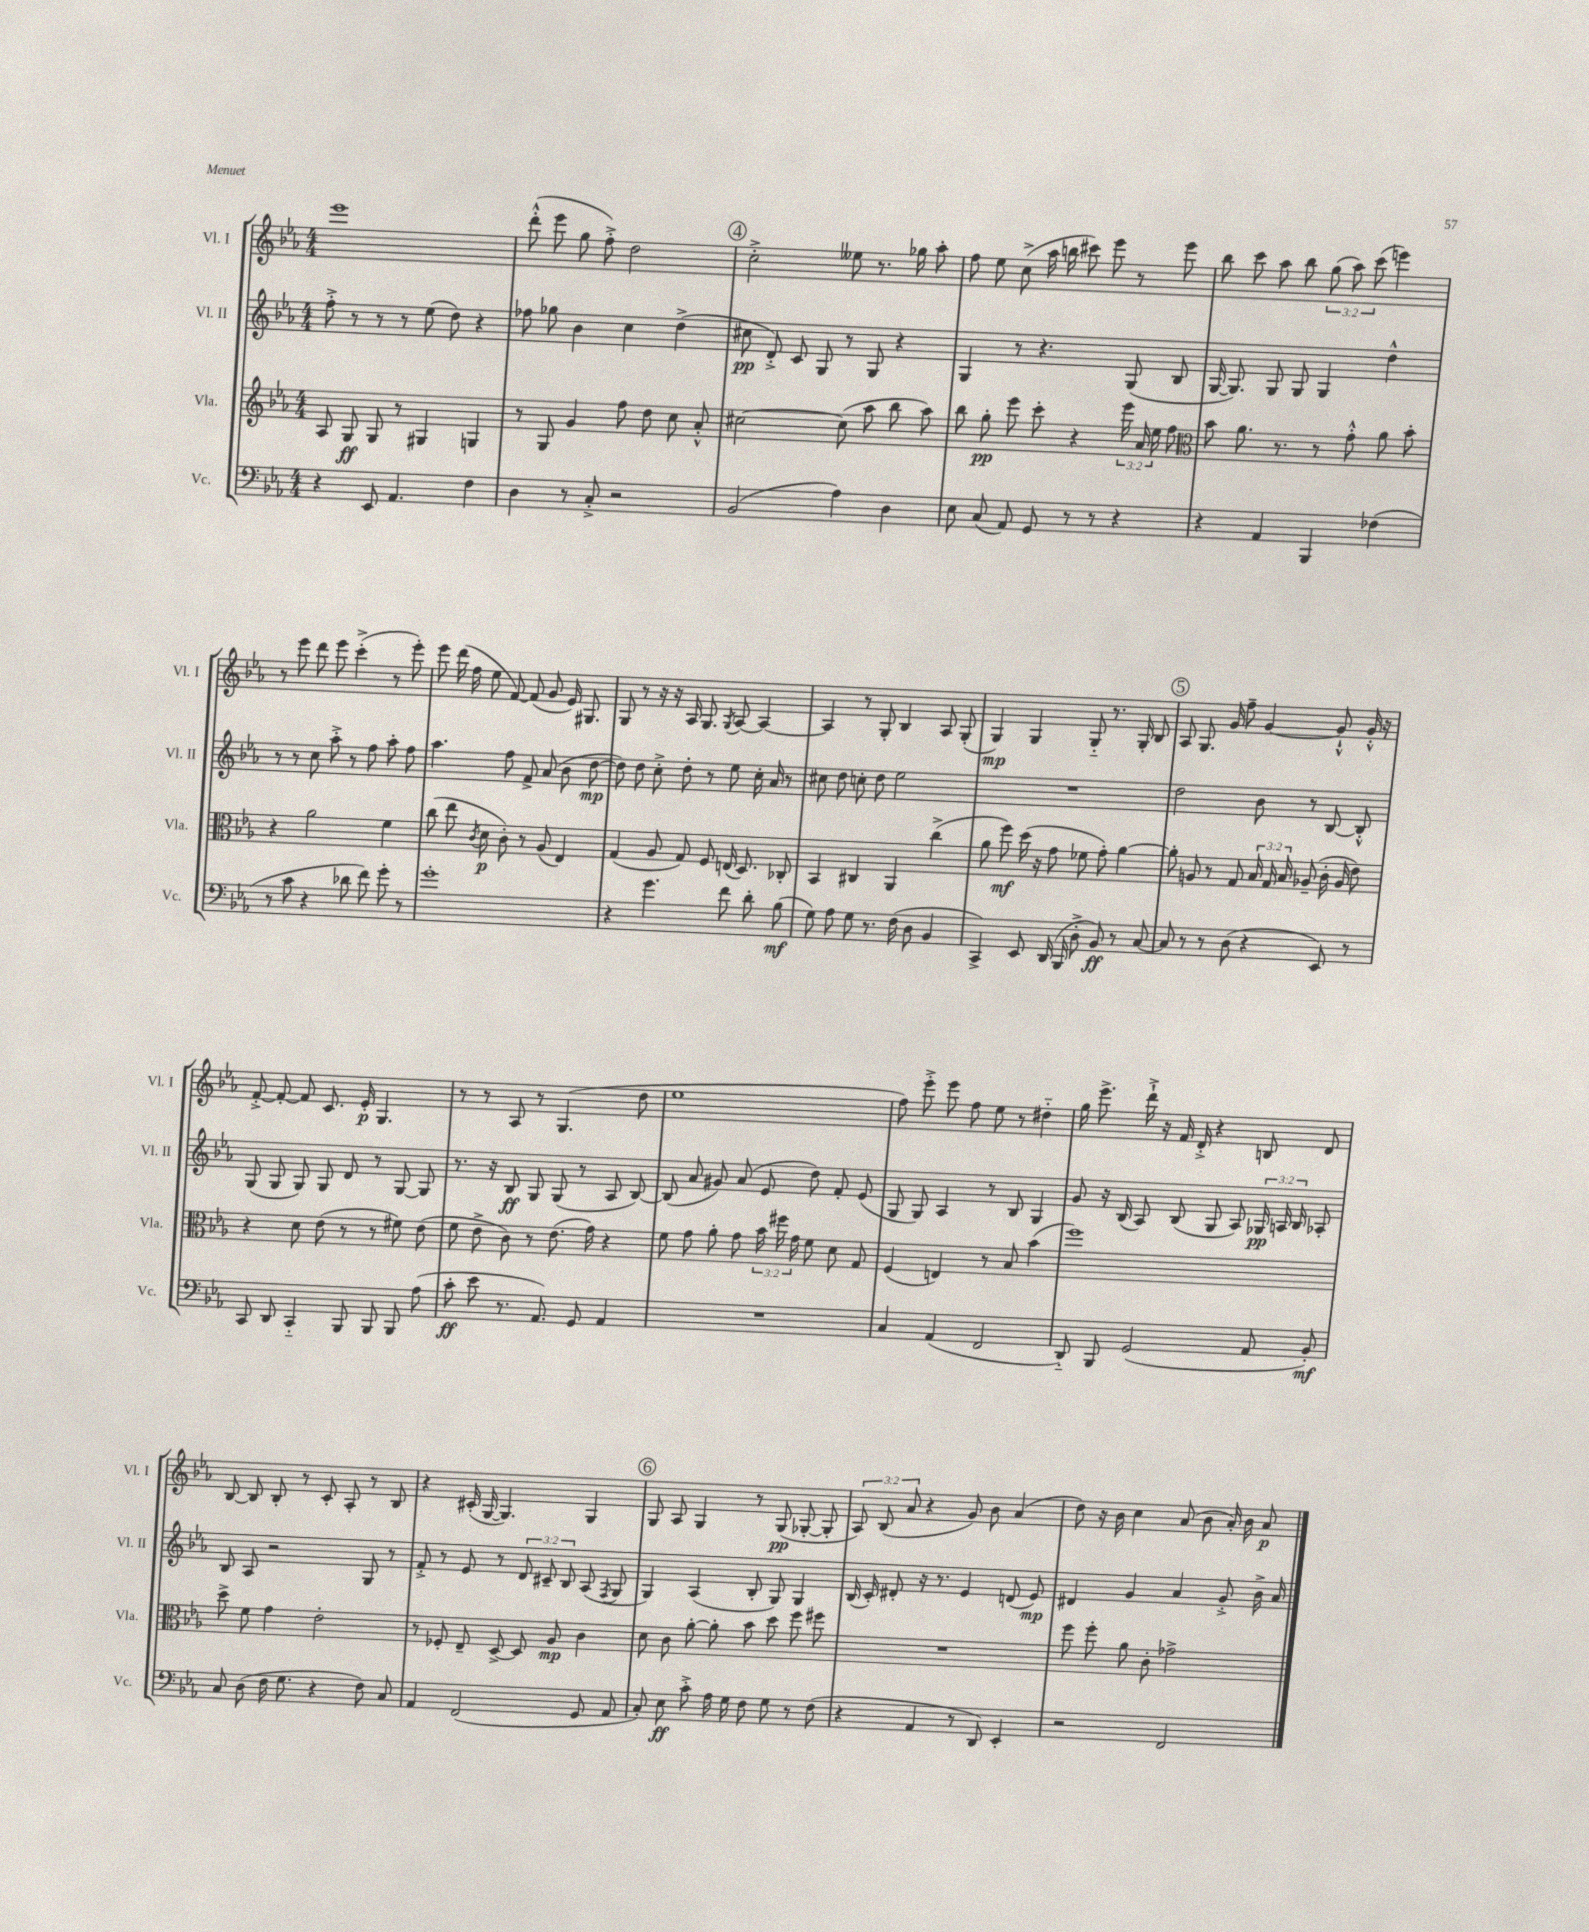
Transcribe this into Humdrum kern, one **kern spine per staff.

**kern	**dynam	**kern	**dynam	**kern	**dynam	**kern	**dynam
*part4	*part4	*part3	*part3	*part2	*part2	*part1	*part1
*staff4	*staff4	*staff3	*staff3	*staff2	*staff2	*staff1	*staff1
*I"Vc.	*	*I"Vla.	*	*I"Vl. II	*	*I"Vl. I	*
*I'Vc.	*	*I'Vla.	*	*I'Vl. II	*	*I'Vl. I	*
*clefF4	*	*clefG2	*	*clefG2	*	*clefG2	*
*k[b-e-a-]	*	*k[b-e-a-]	*	*k[b-e-a-]	*	*k[b-e-a-]	*
*M4/4	*	*M4/4	*	*M4/4	*	*M4/4	*
=66	=66	=66	=66	=66	=66	=66	=66
4r	.	8A-/	.	8ff'^\	.	1eee-	.
.	.	8G/	ff	8r	.	.	.
8EE-/	.	8G/	.	8r	.	.	.
4.AA-/	.	8r	.	8r	.	.	.
.	.	4G#X/	.	(8ee-\	.	.	.
.	.	.	.	8dd\)	.	.	.
4F\	.	4Gn/	.	4r	.	.	.
=67	=67	=67	=67	=67	=67	=67	=67
4D\	.	8r	.	8ff-X\	.	(8ddd'^^\	.
.	.	8G/	.	8gg-X\	.	8eee-\	.
8r	.	4g/	.	4b-\	.	8gg\	.
8C'^/	.	.	.	.	.	8ff'^\)	.
2r	.	8ff\	.	4cc\	.	2dd\	.
.	.	8dd\	.	.	.	.	.
.	.	8cc\	.	(4dd^\	.	.	.
.	.	8a-'^^/	.	.	.	.	.
!!LO:REH:place=s1:t=4
=68	=68	=68	=68	=68	=68	=68	=68
(2BB-/	.	[2cc#X\	.	8cc#X\	pp	2cc'^\	.
.	.	.	.	8d'^/)	.	.	.
.	.	.	.	8c/	.	.	.
.	.	.	.	8G/	.	.	.
4A-\)	.	(8cc#\]	.	8r	.	8ee--X\	.
.	.	8aa-\	.	8G/	.	8.r	.
4D\	.	8bb-\	.	4r	.	.	.
.	.	.	.	.	.	16gg-X\	.
.	.	8aa-\)	.	.	.	8aa-'\	.
=69	=69	=69	=69	=69	=69	=69	=69
8E-\	.	8bb-\	.	4G/	.	8ff\	.
(8C/	.	8gg'\	pp	.	.	8ee-\	.
8AA-/)	.	8eee-\	.	8r	.	(8cc^\	.
8GG/	.	8ccc'\	.	4.r	.	16aa-\	.
.	.	.	.	.	.	16bbn\	.
8r	.	4r	.	.	.	8ccc#X\)	.
8r	.	.	.	.	.	8eee-\	.
4r	.	24eee-\	.	(8G/	.	8r	.
.	.	24a-/	.	.	.	.	.
.	.	24ee-\	.	.	.	.	.
.	.	8ff\	.	8B-/	.	8eee-\	.
=70	=70	=70	=70	=70	=70	=70	=70
*	*	*clefC3	*	*	*	*	*
4r	.	8b-\	.	[16G/	.	8bb-\	.
.	.	.	.	8.G/])	.	.	.
.	.	8.a-\	.	.	.	8ccc\	.
4AA-/	.	.	.	8G/	.	8aa-\	.
.	.	8.r	.	.	.	.	.
.	.	.	.	8G/	.	8bb-\	.
4BBB-/	.	8r	.	4G/	.	(12gg\	.
.	.	.	.	.	.	12aa-\)	.
.	.	8g'^^\	.	.	.	.	.
.	.	.	.	.	.	(12ccc\	.
(4F-X\	.	8a-\	.	4dd^^\	.	4eeen\)	.
.	.	8b-'\	.	.	.	.	.
!!LO:LB:g=z
=71	=71	=71	=71	=71	=71	=71	=71
8r	.	4r	.	8r	.	8r	.
8c\	.	.	.	8r	.	8eee-\	.
4r	.	2a-\	.	8cc\	.	8ddd\	.
.	.	.	.	8aa-'^\	.	8eee-\	.
8d-X\	.	.	.	8r	.	(4ccc'^\	.
8f\)	.	.	.	8ff\	.	.	.
8g'\	.	4f\	.	8aa-'\	.	8r	.
8r	.	.	.	8ff\	.	8eee-'\)	.
=72	=72	=72	=72	=72	=72	=72	=72
1g'	.	(8cc\	.	4.aa-\	.	8eee-\	.
.	.	8ee-\	.	.	.	(16ddd\	.
.	.	.	.	.	.	16ff\	.
.	.	8qc/	.	.	.	.	.
.	.	8d\	p	.	.	8ee-\	.
.	.	8c'\)	.	8ff\	.	[8f/)	.
.	.	8r	.	8f^/	.	(8f/]	.
.	.	(8A-/	.	(8a-/	.	8g/	.
.	.	4E-/)	.	8b-\	.	16e-/)	.
.	.	.	.	.	.	8.G#X/	.
.	.	.	.	[8dd\	mp	.	.
=73	=73	=73	=73	=73	=73	=73	=73
4r	.	(4G/	.	8dd\])	.	8G/	.
.	.	.	.	8dd\	.	8r	.
4.g\	.	8A-/	.	8cc'^\	.	16r	.
.	.	.	.	.	.	16r	.
.	.	8G/)	.	8dd'\	.	16A-/	.
.	.	.	.	.	.	8.G/	.
.	.	8F/	.	8r	.	.	.
.	.	.	.	.	.	8qG/	.
8f\	.	(16En/	.	8ee-\	.	[8A-/	.
.	.	8.D/)	.	.	.	.	.
8d'\	.	.	.	16cc'\	.	4A-/_	.
.	.	.	.	16a-/	.	.	.
(8B-\	mf	8C-X'/	.	8r	.	.	.
=74	=74	=74	=74	=74	=74	=74	=74
8G\)	.	4BB-/	.	8cc#X\	.	4A-/]	.
8A-\	.	.	.	8dd\	.	.	.
8G\	.	4C#X/	.	8ccn'\	.	8r	.
8.r	.	.	.	8dd\	.	8G'/	.
.	.	4AA-/	.	2ee-\	.	4B-/	.
(16F\	.	.	.	.	.	.	.
8D\	.	.	.	.	.	.	.
4BB-/	.	(4cc^\	.	.	.	8A-/	.
.	.	.	.	.	.	(8G'/	.
=75	=75	=75	=75	=75	=75	=75	=75
4CC^/)	.	8a-\	.	1r	.	4G/)	mp
.	.	8ff\)	mf	.	.	.	.
8EE-/	.	(16dd\	.	.	.	4G/	.
.	.	16r	.	.	.	.	.
(16DD/	.	8g\	.	.	.	.	.
16BBB-/	.	.	.	.	.	.	.
8D'^\	.	8f-X\	.	.	.	8G/	.
8BB-/)	ff	8g'\)	.	.	.	8.r	.
8r	.	[4a-\	.	.	.	.	.
.	.	.	.	.	.	16G'/	.
[8C/	.	.	.	.	.	8B-/	.
!!LO:REH:place=s1:t=5
=76	=76	=76	=76	=76	=76	=76	=76
8C/]	.	8a-'\]	.	2dd\	.	8A-/	.
8r	.	8An/	.	.	.	8.G/	.
8r	.	8r	.	.	.	.	.
.	.	.	.	.	.	16g/	.
(8D\	.	8G/	.	.	.	8ff~\	.
4r	.	24B-/	.	8b-\	.	[4g/	.
.	.	24G/	.	.	.	.	.
.	.	24B-/	.	.	.	.	.
.	.	(8A-X~/	.	8r	.	.	.
8EE-/)	.	16c'\	.	[8B-/	.	8g`^^/]	.
.	.	16A-/	.	.	.	.	.
8r	.	8e-\)	.	8B-'^^/]	.	16g'^^/	.
.	.	.	.	.	.	16r	.
!!LO:LB:g=z
=77	=77	=77	=77	=77	=77	=77	=77
8CC/	.	4r	.	(8G/	.	[8f'^/	.
8DD/	.	.	.	8G/	.	8f'/_	.
4CC/	.	8d\	.	8G/)	.	8f/]	.
.	.	(8e-\	.	8G/	.	8.c/	.
8BBB-/	.	8r	.	8d/	.	.	.
.	.	.	.	.	.	16e-'/	p
8BBB-/	.	8r	.	8r	.	4.G/	.
8BBB-/	.	8f#X\)	.	[8G/	.	.	.
(8A-\	.	(8e-\	.	8G/]	.	.	.
=78	=78	=78	=78	=78	=78	=78	=78
8c'\	ff	8f\	.	8.r	.	8r	.
8e-\	.	8e-^\	.	.	.	8r	.
.	.	.	.	16r	.	.	.
8.r	.	8c\)	.	8B-/	ff	8A-/	.
.	.	8r	.	8G/	.	8r	.
8.AA-/)	.	.	.	.	.	.	.
.	.	(8.e-\	.	(8G/	.	(4.G/	.
8GG/	.	.	.	8r	.	.	.
.	.	16g\)	.	.	.	.	.
4AA-/	.	4r	.	8A-/	.	.	.
.	.	.	.	[8B-/)	.	8dd\	.
=79	=79	=79	=79	=79	=79	=79	=79
1r	.	8f\	.	(8B-/]	.	1ee-	.
.	.	8g\	.	8a-/	.	.	.
.	.	8a-'\	.	8g#X/)	.	.	.
.	.	8g\	.	(8a-/	.	.	.
.	.	24b-\	.	8e-/	.	.	.
.	.	24ff#X\	.	.	.	.	.
.	.	24g\	.	.	.	.	.
.	.	8f\	.	8dd\)	.	.	.
.	.	8d\	.	8f'/	.	.	.
.	.	8G/	.	(8e-/	.	.	.
=80	=80	=80	=80	=80	=80	=80	=80
4C/	.	(4F/	.	8G/	.	8ff\)	.
.	.	.	.	8G/)	.	8eee-'^\	.
(4AA-/	.	4En/)	.	4A-/	.	8eee-\	.
.	.	.	.	.	.	8ff\	.
2FF/	.	8r	.	8r	.	8ee-\	.
.	.	8B-/	.	8B-/	.	8r	.
.	.	(4b-\	.	4G/	.	4dd#X\	.
=81	=81	=81	=81	=81	=81	=81	=81
8DD/)	.	1ff)	.	8g/	.	16gg\	.
.	.	.	.	.	.	8.eee-^\	.
8BBB-/	.	.	.	16r	.	.	.
.	.	.	.	(16B-/	.	.	.
(2GG/	.	.	.	8A-/)	.	16ddd`^\	.
.	.	.	.	.	.	16r	.
.	.	.	.	(8B-/	.	16f/	.
.	.	.	.	.	.	16d'^/	.
.	.	.	.	8G/	.	4r	.
.	.	.	.	8A-/)	.	.	.
8AA-/	.	.	.	24G-X/	pp	8Bn/	.
.	.	.	.	24An/	.	.	.
.	.	.	.	24B-/	.	.	.
8BB-'/)	mf	.	.	8A-X'/	.	8d/	.
!!LO:LB:g=z
=82	=82	=82	=82	=82	=82	=82	=82
8C/	.	8dd^\	.	8B-/	.	[8B-/	.
(8D\	.	8f\	.	8A-/	.	8B-/]	.
16F\	.	4g\	.	2r	.	8B-'/	.
8.G\	.	.	.	.	.	.	.
.	.	.	.	.	.	8r	.
4r	.	2e-'\	.	.	.	8c'/	.
.	.	.	.	.	.	8A-'/	.
8F\)	.	.	.	8G/	.	8r	.
8C/	.	.	.	8r	.	8B-/	.
=83	=83	=83	=83	=83	=83	=83	=83
4AA-/	.	8r	.	8f'^/	.	4r	.
.	.	8F-X'/	.	8r	.	.	.
(2FF/	.	8E-~/	.	8e-/	.	(16c#X'/	.
.	.	.	.	.	.	[16G/	.
.	.	[8D^/	.	8r	.	4.G/])	.
.	.	8D/]	.	12d/	.	.	.
.	.	.	.	12c#X~/	.	.	.
.	.	8A-/	mp	.	.	.	.
.	.	.	.	12B-/	.	.	.
8GG/	.	4c\	.	(8A-/	.	4G/	.
.	.	.	.	8qF/	.	.	.
8AA-/	.	.	.	8G/	.	.	.
!!LO:REH:place=s1:t=6
=84	=84	=84	=84	=84	=84	=84	=84
8C'/)	.	8d\	.	4G/)	.	8G/	.
8E-\	ff	8c\	.	.	.	8A-/	.
8c'^\	.	[8a-'\	.	(4A-/	.	4G/	.
16A-\	.	8a-'\]	.	.	.	.	.
16G\	.	.	.	.	.	.	.
8F\	.	8b-\	.	8B-'/	.	8r	.
8G\	.	8dd\	.	8G/)	.	(8G/	pp
8r	.	8ff\	.	4G/	.	[8G-X'/	.
(8F\	.	8ff#X\	.	.	.	8G-'/]	.
=85	=85	=85	=85	=85	=85	=85	=85
4r	.	1r	.	(16B-/	.	12A-/)	.
.	.	.	.	16c'/)	.	.	.
.	.	.	.	.	.	(12B-/	.
.	.	.	.	8d#X'/	.	.	.
.	.	.	.	.	.	12a-/	.
4AA-/	.	.	.	16r	.	4r	.
.	.	.	.	8.r	.	.	.
8r	.	.	.	4e-/	.	8g/)	.
8DD/)	.	.	.	.	.	8b-\	.
4EE-'/	.	.	.	(8dn/	.	(4a-/	.
.	.	.	.	8e-/)	mp	.	.
=86	=86	=86	=86	=86	=86	=86	=86
2r	.	8ff\	.	4d#X/	.	8dd\)	.
.	.	8ff'\	.	.	.	16r	.
.	.	.	.	.	.	16b-\	.
.	.	8a-\	.	4g/	.	4cc\	.
.	.	8c'\	.	.	.	.	.
2FF/	.	2g-X^\	.	4a-/	.	(8a-/	.
.	.	.	.	.	.	8b-\	.
.	.	.	.	8g'^/	.	16a-'/)	.
.	.	.	.	.	.	16b-\	.
.	.	.	.	16b-^\	.	8a-/	p
.	.	.	.	16a-/	.	.	.
==	==	==	==	==	==	==	==
*-	*-	*-	*-	*-	*-	*-	*-
